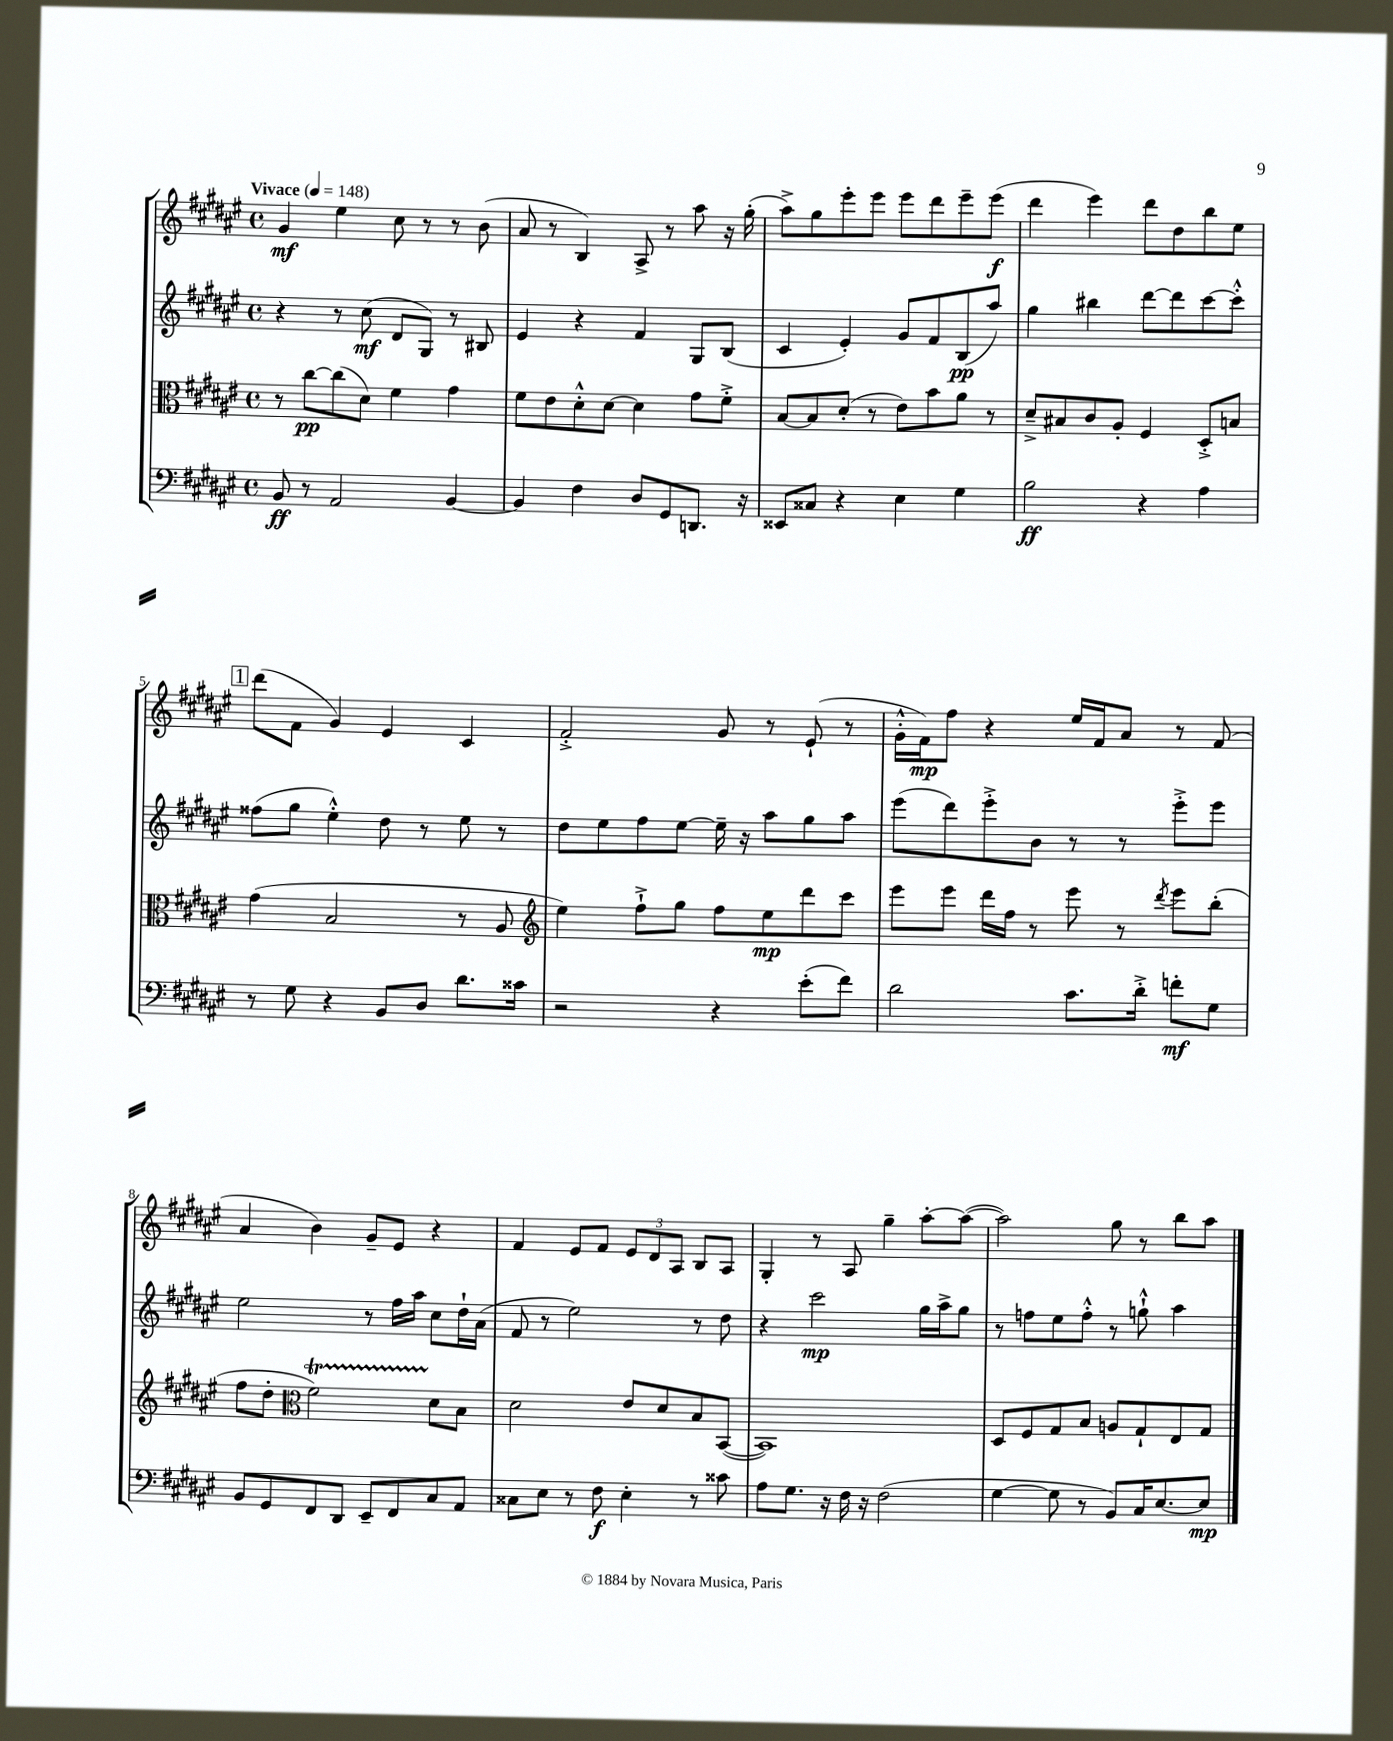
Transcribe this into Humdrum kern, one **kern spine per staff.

**kern	**kern	**kern	**kern
*staff4	*staff3	*staff2	*staff1
*clefF4	*clefC3	*clefG2	*clefG2
*k[f#c#g#d#a#e#]	*k[f#c#g#d#a#e#]	*k[f#c#g#d#a#e#]	*k[f#c#g#d#a#e#]
*M4/4	*M4/4	*M4/4	*M4/4
*met(c)	*met(c)	*met(c)	*met(c)
*MM148	*MM148	*MM148	*MM148
8BB	8r	4r	4g#
8r	[8cc#	.	.
2AA#	(8cc#]	8r	4ee#
.	8d#)	(8cc#	.
.	4f#	8d#	8cc#
.	.	8G#)	8r
[4BB	4g#	8r	8r
.	.	8B#	(8b
=	=	=	=
4BB]	8f#	4e#	8a#
.	8e#	.	8r
4F#	8d#'^^	4r	4B)
.	[8d#	.	.
8D#	4d#]	4f#	8A#^
8GG#	.	.	8r
8.DD	8g#	8G#	8aa#
.	8f#'^	(8B	16r
16r	.	.	(16gg#'
=	=	=	=
8EE##	[8B	4c#	8aa#^)
8C##	8B]	.	8gg#
4r	(8d#'	4e#')	8eee#'
.	8r	.	8eee#
4E#	8e#)	8g#	8eee#
.	8b	8f#	8ddd#
4G#	8a#	(8B	8eee#~
.	8r	8aa#)	(8eee#
=	=	=	=
2B	8d#~^	4gg#	4ddd#
.	8B#	.	.
.	8c#	4bb#	4eee#)
.	8A#'	.	.
4r	4F#	[8ddd#	8ddd#
.	.	8ddd#]	8dd#
4A#	8D#'^	[8ccc#	8bb
.	8B	8ccc#'^^]	8ee#
=	=	=	=
8r	(4g#	(8ff##	(8ddd#
8G#	.	8gg#	8f#
4r	2B	4ee#'^^)	4g#)
8BB	.	8dd#	4e#
8D#	.	8r	.
8.d#	8r	8ee#	4c#
.	8A#	8r	.
16c##	.	.	.
=	=	=	=
*	*clefG2	*	*
2r	4ee#)	8dd#	2f#'^
.	.	8ee#	.
.	8ff#`^	8ff#	.
.	8gg#	[8ee#	.
4r	8ff#	16ee#~]	8g#
.	.	16r	.
.	8ee#	8aa#	8r
(8e#'	8ddd#	8gg#	(8e#`
8f#)	8ccc#	8aa#	8r
=	=	=	=
2d#	8eee#	(8eee#	16g#'^^
.	.	.	16f#)
.	8eee#	8ddd#)	8ff#
.	16ddd#	8eee#'^	4r
.	16ff#	.	.
.	8r	8b	.
8.c#	8eee#	8r	16ee#
.	.	.	16f#
.	8r	8r	8a#
16d#'^	.	.	.
.	8qddd#	.	.
8f'	8eee#	8eee#'^	8r
8G#	(8bb'	8eee#	(8f#
=	=	=	=
8BB	8ff#	2ee#	4a#
8GG#	8dd#'	.	.
*	*clefC3	*	*
8FF#	2f#)	.	4b)
8DD#	.	.	.
8EE#~	.	8r	8g#~
8FF#	.	16ff#	8e#
.	.	16aa#	.
8C#	8d#	8cc#	4r
8AA#	8B	16dd#`	.
.	.	(16a#	.
=	=	=	=
8C##	2d#	8f#	4f#
8E#	.	8r	.
8r	.	2ee#)	8e#
8F#	.	.	8f#
4E#'	8e#	.	12e#
.	.	.	12d#
.	8d#	.	.
.	.	.	12A#
8r	8B	8r	8B
8c##	([8BB	8dd#	8A#
=	=	=	=
8A#	1BB])	4r	4G#'
8.G#	.	.	.
.	.	2ccc#	8r
16r	.	.	.
16F#	.	.	8A#
16r	.	.	.
(2F#	.	.	4gg#~
.	.	16gg#	[8aa#'
.	.	16aa#^	.
.	.	8gg#	(8aa#_
=	=	=	=
[4G#	8D#	8r	2aa#])
.	8F#	8ff	.
8G#]	8G#	8ee#	.
8r	8B	8ff'^^	.
8BB)	8A	8r	8gg#
16C#	8G#`	8gg`^^	8r
[8.E#	.	.	.
.	8E#	4aa#	8bb
8E#]	8G#	.	8aa#
==	==	==	==
*-	*-	*-	*-
